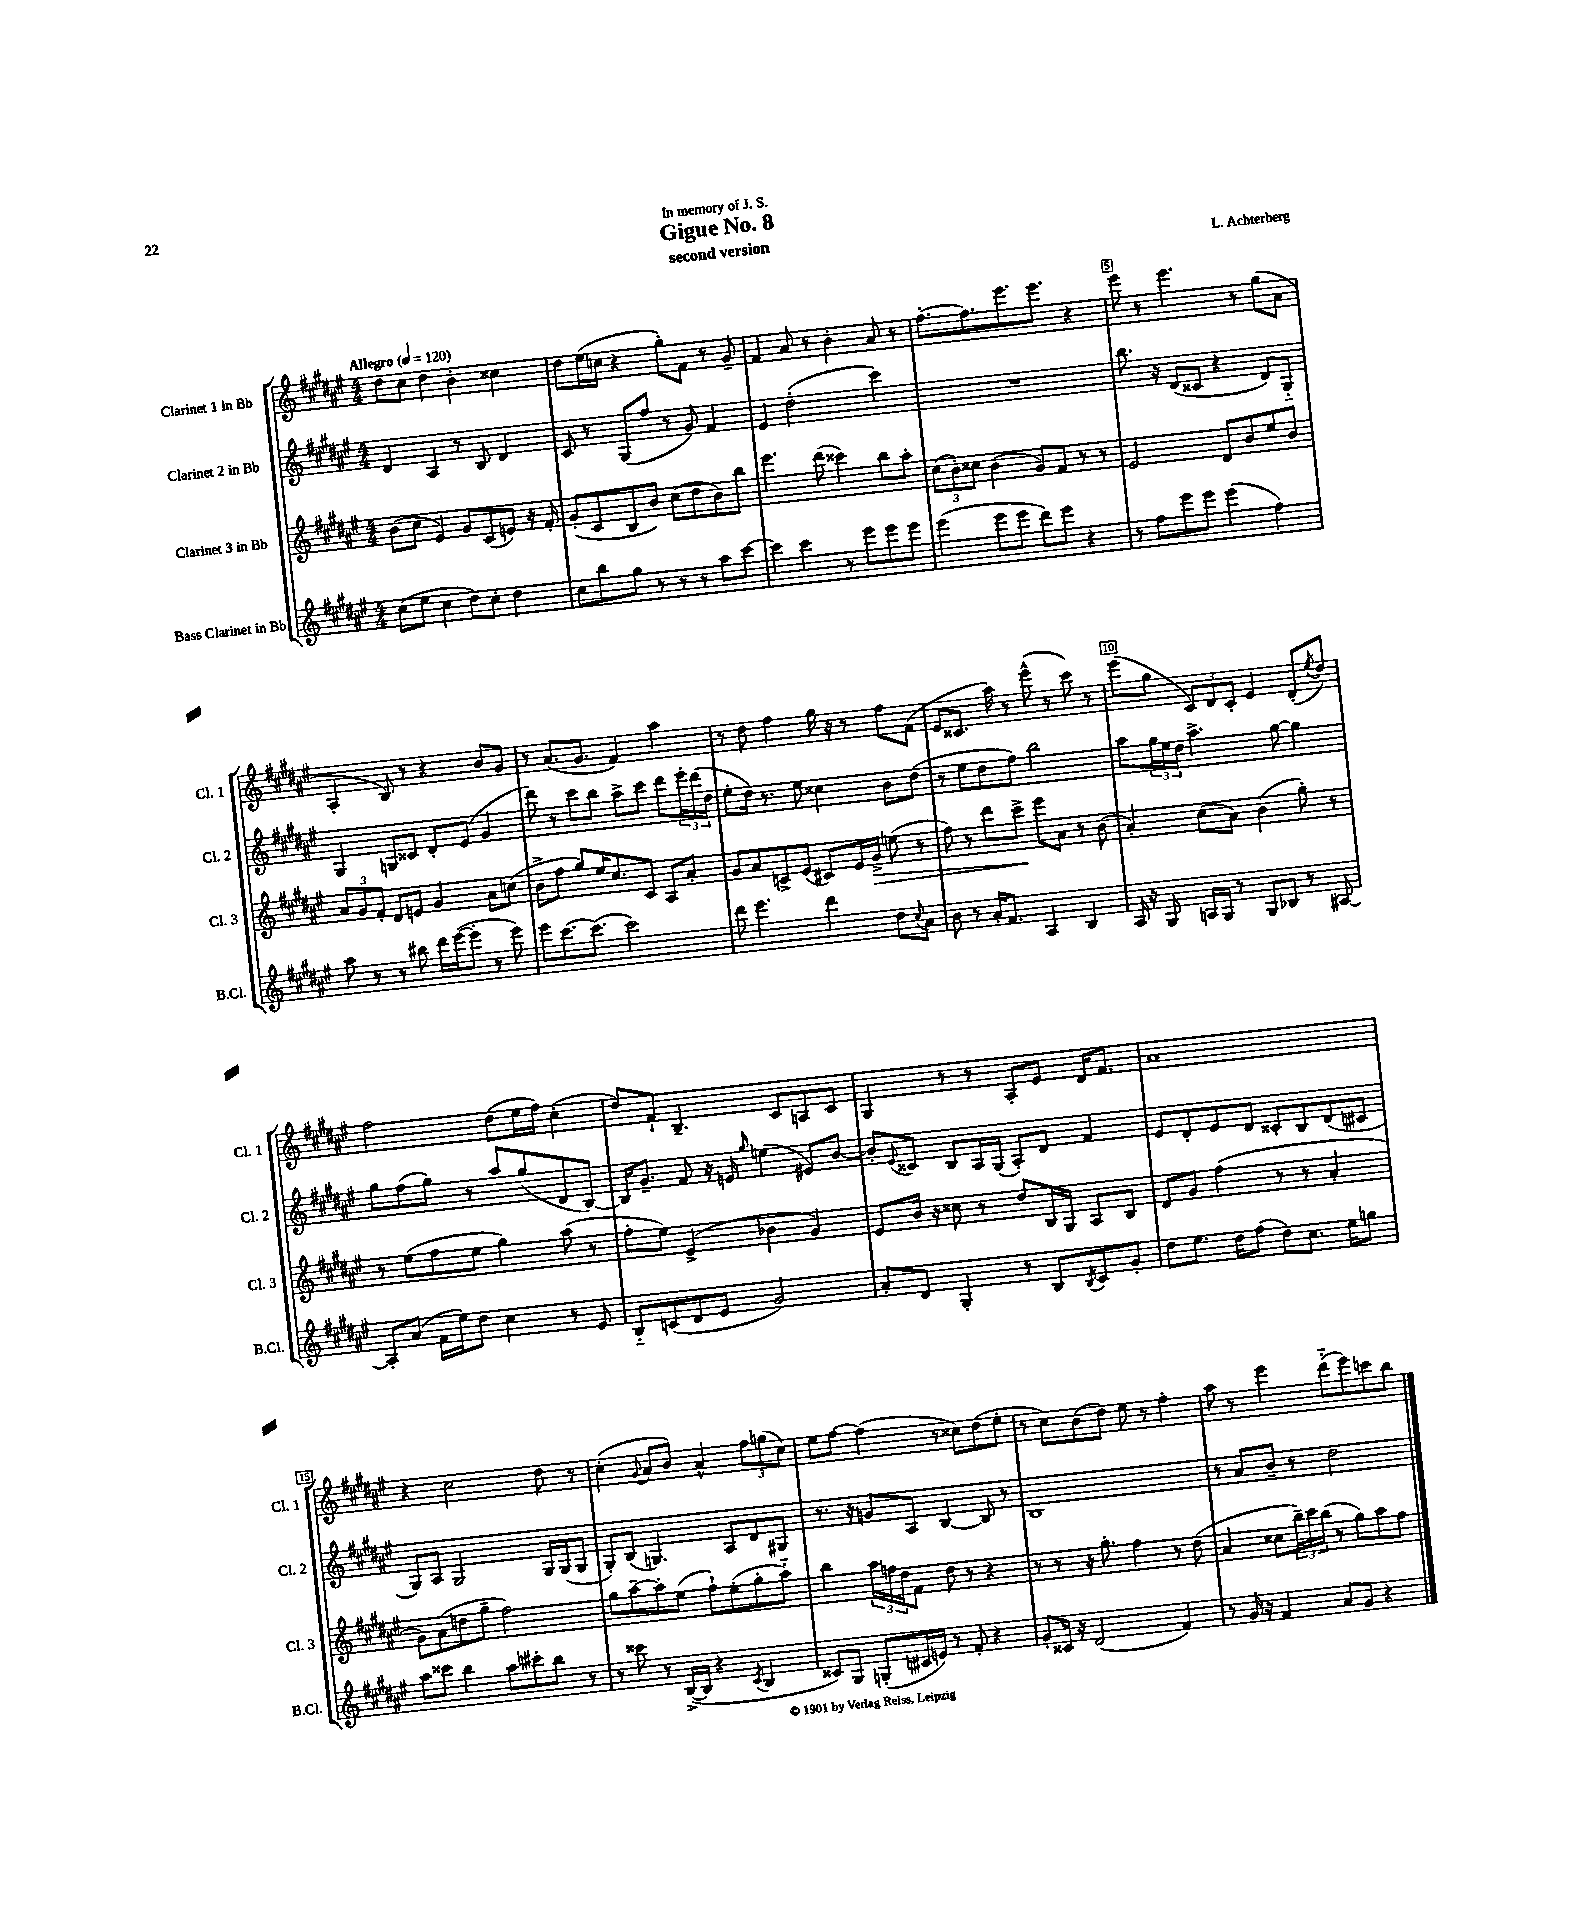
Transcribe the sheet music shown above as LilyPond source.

\header { title = "Gigue No. 8" composer = "L. Achterberg" subtitle = "second version" dedication = "In memory of J. S." }
<<
\new StaffGroup <<
\new Staff = "s0" \with { instrumentName = "Clarinet 1 in Bb" shortInstrumentName = "Cl. 1" } {
    \clef treble \key fis \major \numericTimeSignature \time 4/4 \tempo "Allegro" 4 = 120
    dis''8 cis''8 dis''4 b'4-. cisis''4 |
    dis''8 eis''16( c''16 r4 gis''8-.) fis'8 r8 gis'8-- |
    fis'4 ais'8 r8 b'4-. ais'8 r8 |
    fis''8.~-. fis''8. eis'''8. eis'''8. r4 |
    eis'''8 r8 eis'''4. r8 gis''8( ais'8 |
    ais4-. b8) r8 r4 b'8 gis'8 |
    r8 ais'8.( gis'8. fis'4) ais''4 |
    r8 dis''8 fis''4 gis''16 r16 r8 fis''8 fis'8( |
    eis'8 cisis'8. ais''16) r8 eis'''8-^( r8 cis'''8) r8 |
    eis'''8( gis''8 \tuplet 3/2 { cis'8) dis'8 cis'8-. } eis'4 dis'8-.( \acciaccatura { eis''8 } dis''8) |
    fis''2 dis''8( eis''16 fis''16) cis''4-.( |
    dis''8) fis'8-! b4.-- cis'8 a8 cis'8 |
    gis4 r8 r8 ais8-. eis'8 dis'16 fis'8. |
    ais'1 |
    r4 cis''2 dis''8 r8 |
    cis''4-.( \appoggiatura { gis'8 } ais'8 b'8) ais'4-^ \tuplet 3/2 { fis''8 g''8( cis''8) } |
    eis''8 fis''8~ fis''4( r8 cisis''8) dis''8( eis''8-. |
    r8 cis''8) b'8( dis''8) eis''8 r8 fis''4-. |
    ais''8 r8 eis'''4 dis'''8-_( eis'''8) c'''8 b''8 \bar "|." |
}
\new Staff = "s1" \with { instrumentName = "Clarinet 2 in Bb" shortInstrumentName = "Cl. 2" } {
    \clef treble \key fis \major \numericTimeSignature \time 4/4
    dis'4 ais4 r8 b8 dis'4 |
    cis'8 r8 gis8( fis''8 r8 gis'8) fis'4 |
    eis'4 dis''2-.( cis'''4) |
    R1 |
    b''8. r16 dis'8( cisis'8 r4 dis'8) gis8-_ |
    gis4 g8 cisis'8 dis'8-. eis'8( gis'4 |
    dis'''8) r8 cis'''8 b''8 ais''8-> cis'''8 dis'''8 \tuplet 3/2 { eis'''16-. dis'''16( dis''16 } |
    eis''8-. dis''16) r8. eis''8 cisis''4 b'8 dis''8( |
    r8 eis''8 dis''8 fis''8) b''2 |
    ais''8 \tuplet 3/2 { gis''16 eis''16 dis''16 } ais''4.-> gis''8~ gis''4 |
    gis''8 fis''8( gis''8) r8 ais''8 gis''8( dis'8 b8~) |
    b16 gis'8.-- fis'8 r16 e'16 \grace { gis''16 } e''4( eis'8) b'8~ |
    b'8-. \appoggiatura { eis'8 } cisis'8 b8 ais16 gis16( ais8-.) dis'8 fis'4 |
    eis'8 dis'8-. eis'8 dis'8 cisis'8-. b8 dis'8( cis'8 |
    gis8) ais8 gis2 gis16 gis16( gis8 |
    gis8-.) b8( g4.) ais8 dis'8 gis8 |
    r8. r16 g'8 ais8 b4~ b8 r8 |
    b1 |
    r8 ais'8 b'8-- r8 dis''2 \bar "|." |
}
\new Staff = "s2" \with { instrumentName = "Clarinet 3 in Bb" shortInstrumentName = "Cl. 3" } {
    \clef treble \key fis \major \numericTimeSignature \time 4/4
    b'8( cis''8 eis'4) gis'8 cis'8( e'8) r16 fis'16-. |
    gis'8-.( cis'8 b8 b'8) cis''8( dis''8 b'8) b''8 |
    eis'''4. dis'''8( cisis'''4) b''8 ais''8-. |
    \tuplet 3/2 { cis''8( b'8-.) cisis''8 } b'4( gis'8) fis'8 r8 r8 |
    eis'2 dis'8 b'8 eis''8 b'8 |
    \tuplet 3/2 { ais'8 gis'8 fis'8-. } dis'8 e'8 gis'4 ais'8 c''8( |
    b'8-> fis''8 gis''8) eis''16 cis''8. cis'8 ais8 ais'8-. |
    gis'8 ais'8 c'8-> eis'8( cis'8) eis'16 gis'16->\> e''8( r8 |
    fis''8) r8 dis'''8 cis'''8->\! eis'''8 ais'8 r8 b'8( |
    ais'4-.) cis''8( ais'8) b'4( gis''8-.) r8 |
    r8 eis''8( fis''8 eis''8 gis''4) ais''8( r8 |
    fis''8-. eis''8) eis'4->( bes'4 gis'4) |
    eis'8 b'16 r16 cisis''8 r8 dis''8 b16 gis16 ais8 b8 |
    dis'8 gis'8 fis''4( r8 r8 ais'4-. |
    gis'8) ais'8( d''8 gis''8-- fis''2) |
    gis''8 ais''8~-- ais''8-. eis''8( fis''8-!) eis''8-.( gis''8-. ais''8-_) |
    b''4 \tuplet 3/2 { ais''16 f''16 dis''16 } fis'8 dis''8 r8 r4 |
    r8 r8 r16 gis''8.-. fis''4 r8 dis''8( |
    ais'4 cisis''8 \tuplet 3/2 { b''16--) cis'''16 b''16( } r8 gis''8) ais''8 fis''8 \bar "|." |
}
\new Staff = "s3" \with { instrumentName = "Bass Clarinet in Bb" shortInstrumentName = "B.Cl." } {
    \clef treble \key fis \major \numericTimeSignature \time 4/4
    cis''8( eis''8 cis''4 dis''8) cis''8-. dis''4 |
    cis''8 b''8 gis''8 r8 r8 r8 ais''8 cis'''8~ |
    cis'''4 cis'''4 r8 eis'''8 eis'''8 eis'''8 |
    eis'''4( eis'''8 eis'''8 dis'''8) eis'''8 r4 |
    r8 fis''8 eis'''8 eis'''8 eis'''4( fis''4) |
    ais''8 r8 r8 bis''8 dis'''16 eis'''16~( eis'''8-. r8 eis'''8) |
    eis'''8 cis'''8.~ cis'''8.( cis'''2) |
    dis'''8 eis'''4. dis'''4 dis''8 \appoggiatura { cis''8 } ais'8 |
    b'8 r8 ais'16-. fis'8. ais4 b4 |
    ais16 r16 gis8 a16 gis16 r8 gis8 bes8 r8 ais8~ |
    ais8-. ais'8( fis'16 eis''16) dis''8 cis''4 r8 eis'8 |
    b8-_ c'8( dis'8 eis'8 gis'2) |
    ais'8-. dis'8 gis4-. r8 b8 \acciaccatura { b8 } cis'8 gis'8-. |
    dis''8 eis''8. dis''16 fis''8( dis''8) cis''8. eis''16 g''8 |
    ais''8 cisis'''8 b''4 ais''8 cis'''8-. b''8 r8 |
    r8 cisis'''8 r8 b16~->( b16 r4 \acciaccatura { cis'8 } b4 |
    cisis'8) gis8 g8-.( cis'16 e'16) r8 fis'8-. r4 |
    gis'8-. cisis'16 r16 dis'2( fis'4) |
    r8 gis'16 r16 fis'4 ais'8 gis'8 r4 \bar "|." |
}
>>
>>
\layout { \context { \Score \override BarNumber.break-visibility = ##(#f #t #t) barNumberVisibility = #(every-nth-bar-number-visible 5) \override BarNumber.stencil = #(make-stencil-boxer 0.1 0.3 ly:text-interface::print) } }
